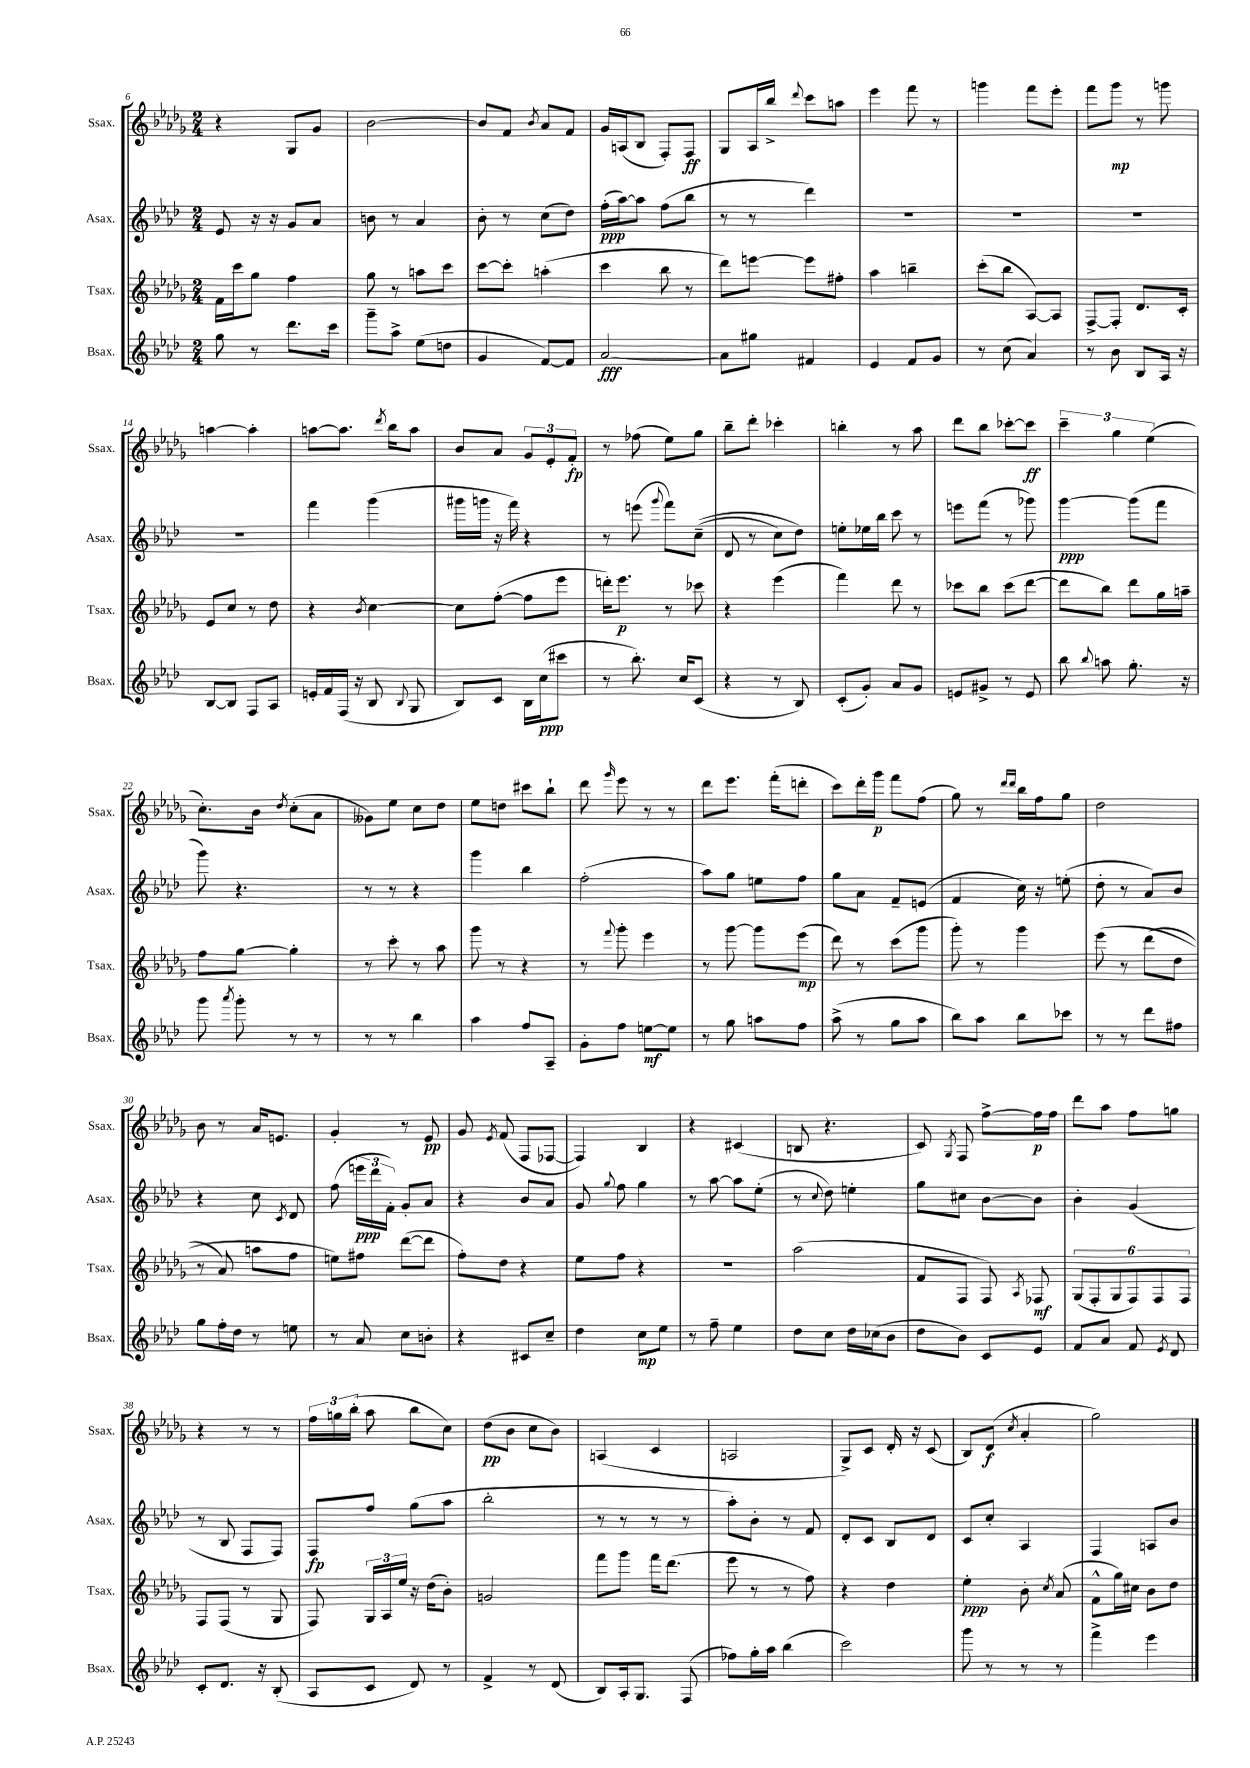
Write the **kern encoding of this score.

**kern	**kern	**kern	**kern
*staff4	*staff3	*staff2	*staff1
*clefG2	*clefG2	*clefG2	*clefG2
*k[b-e-a-d-]	*k[b-e-a-d-g-]	*k[b-e-a-d-]	*k[b-e-a-d-g-]
*M2/4	*M2/4	*M2/4	*M2/4
8gg	16f	8e-	4r
.	16ccc	.	.
8r	8gg-	16r	.
.	.	16r	.
8.ddd-	4ff	8g	8G-
.	.	8a-	8g-
16ccc	.	.	.
=	=	=	=
8ggg~	8gg-	8b	[2b-
8aa-^	8r	8r	.
(8ee-	8aa	4a-	.
8dd	8ccc	.	.
=	=	=	=
4g	[8ccc	8b-'	8b-]
.	8ccc']	8r	8f
.	.	.	8qb-
[8f)	(4aa'	(8cc	8a-
8f]	.	8dd-)	8f
=	=	=	=
[2a-	4ccc	(16ff'	16g-
.	.	[16aa-)	(16A
.	.	8aa-]	8B-
.	8bb-	(8ff	8F')
.	8r	8bb-	8F
=	=	=	=
8a-]	8ddd-)	8r	8G-
8gg#	[8eee	8r	16A-
.	.	.	16bb-^
.	.	.	8qqddd-
4f#	8eee]	4ddd-)	8ccc
.	8ff#'	.	8aa
=	=	=	=
4e-	4aa-	2r	4eee-
8f	4bb~	.	8fff
8g	.	.	8r
=	=	=	=
8r	(8ccc'	2r	4ggg
(8cc	8bb-	.	.
4a-)	[8A-)	.	8fff
.	8A-]	.	8eee-'
=	=	=	=
8r	[8F^	2r	8fff
8b-	8F']	.	8ggg-
8B-	8.d-	.	8r
16A-	.	.	8ggg
16r	16c'	.	.
=	=	=	=
[8B-	8e-	2r	[4aa
8B-]	8cc	.	.
8F	8r	.	4aa']
8A-	8dd-	.	.
=	=	=	=
16e'	4r	4fff	[8aa
16f	.	.	.
(16F	.	.	8.aa]
16r	.	.	.
.	8qb-	.	.
8B-	[4cc	(4ggg	.
.	.	.	8qddd-
.	.	.	16bb-
8qqB-	.	.	.
8G	.	.	8aa
=	=	=	=
8B-)	8cc]	16ggg#	8b-
.	.	16ggg	.
8c	([8ff'	16r	8a-
.	.	16fff)	.
16B-	8ff]	4r	12g-
(16cc	.	.	.
.	.	.	12e-'
8ccc#	8eee-	.	.
.	.	.	12f'
=	=	=	=
8r	16ddd')	8r	8r
.	8.eee-	.	.
8.bb-')	.	(8eee	(8ff-
.	.	8qqggg	.
.	8r	8fff)	8ee-)
16cc	.	.	.
(8c	8ccc-	&((8cc~	8gg-
=	=	=	=
4r	4r	8d-	8bb-~
.	.	8r	8ddd-'
8r	(4eee-	8cc)	4ccc-'
8B-)	.	8dd-&)	.
=	=	=	=
(8c'	4fff)	8ee'	4bb'
8g')	.	16ee-	.
.	.	16bb-	.
8a-	8ddd-	8ccc	8r
8g	8r	8r	8aa-
=	=	=	=
8e	8ccc-	8eee	8ddd-
8g#^	8bb-	(8fff	8bb-
8r	(8ccc-	8r	[8ccc-'
8e	[8ddd-	8ggg-)	8ccc-]
=	=	=	=
8bb-	8ddd-]	[4ggg	6ccc~
8qqbb-	.	.	.
8aa	8bb-)	.	.
.	.	.	6gg-
8.gg'	8ddd-	(8ggg]	.
.	.	.	(6ee-
.	16gg-	8fff	.
16r	16aa~	.	.
=	=	=	=
8ggg	8ff	8ggg)	8.cc')
8qaaa-	.	.	.
8ggg'	[8gg-	4.r	.
.	.	.	16b-
.	.	.	8qdd-
8r	4gg-']	.	(8cc'
8r	.	.	8a-
=	=	=	=
8r	8r	8r	8g--)
8r	8ccc'	8r	8ee-
4bb-	8r	4r	8cc
.	8aa-	.	8dd-
=	=	=	=
4aa-	8ggg-	4ggg	8ee-
.	8r	.	8dd
8ff	4r	4bb-	8ccc#
8A-~	.	.	8bb-`
=	=	=	=
8g'	8r	(2ff'	8ddd-
.	8qqfff	.	16qqggg-
8ff	8ggg-'	.	8eee-
[8ee	4eee-	.	8r
8ee]	.	.	8r
=	=	=	=
8r	8r	8aa-)	8ddd-
8gg	[8ggg-	8gg	8.eee-
8aa	8ggg-]	8ee	.
.	.	.	(16fff'
8ff	(8eee-	8ff	8ddd'
=	=	=	=
(8aa-^	8ddd-)	8gg	8ccc)
8r	8r	8a-	16ddd-'
.	.	.	16ggg-
8gg	(8ccc	8f~	8fff
8aa-	8ggg-	(8e	(8ff
=	=	=	=
8bb-)	8ggg-')	4f	8gg-)
8aa-	8r	.	8r
.	.	.	16qqddd-
.	.	.	16qqddd-
8bb-	4ggg-	16cc)	16bb-
.	.	16r	16ff
8ccc-	.	(8ee'	8gg-
=	=	=	=
8r	&(8eee-	8dd-'	2dd-
8r	8r	8r	.
8ddd-	(8ddd-	8a-)	.
8ff#	8dd-	8b-	.
=	=	=	=
8gg	8r	4r	8b-
16ff'	8a-)	.	8r
16dd-	.	.	.
8r	8aa	8cc	16a-
.	.	.	8.e
.	.	8qc	.
8ee	8ff	8d-	.
=	=	=	=
8r	8ee&)	(8ff	4g-'
8a-	8ff#	24eee	.
.	.	24ddd-	.
.	.	24f')	.
8cc	([8ddd-	8g'	8r
8b'	8ddd-]	8a-	8e-
=	=	=	=
4r	8ff')	4r	8g-
.	.	.	8qe-
.	8dd-	.	(8f
8c#	4r	8b-	8F
8cc~	.	8a-	[8F-
=	=	=	=
4dd-	8ee-	8g	4F-])
.	.	8qqgg	.
.	8ff	8ff	.
8cc	4r	4gg	4B-
8ee-	.	.	.
=	=	=	=
8r	2r	8r	4r
8ff~	.	[8aa-	.
4ee-	.	8aa-]	(4c#
.	.	(8ee-'	.
=	=	=	=
8dd-	(2aa-	8r	8B
.	.	8qqcc	.
8cc	.	8dd-)	4.r
16dd-	.	4ee'	.
(16cc-	.	.	.
8b-	.	.	.
=	=	=	=
8dd-	8f	8gg	8c)
.	.	.	8qG-
8b-)	8F	8cc#	8F
8c	8F)	[8b-	[8ff^
.	8qA-	.	.
8e-	8F-	8b-]	16ff]
.	.	.	16ff
=	=	=	=
8f	(12G-	4b-'	8ddd-
.	12F'	.	.
8a-	.	.	8aa-
.	12G-	.	.
8f	12F)	(4g	8ff
.	12F	.	.
8qe-	.	.	.
8d-	.	.	8gg
.	12F	.	.
=	=	=	=
8c'	8F	8r	4r
8.d-	(8F	8B-	.
.	8r	8F	8r
16r	.	.	.
(8B-'	8G-	8F)	8r
=	=	=	=
8A-	8F)	8F	24ff
.	.	.	24gg
.	.	.	(24bb-'
8c	24G-	8ff	8aa-
.	24A-	.	.
.	24ee-	.	.
8d-)	16r	(8gg	8bb-
.	(16dd-	.	.
8r	8b-')	8aa-	8cc)
=	=	=	=
4f^	2g	2bb-'	(8dd-
.	.	.	8b-
8r	.	.	8cc
(8d-	.	.	8b-)
=	=	=	=
8B-)	8fff	8r	(4A
16A-'	8ggg-	8r	.
8.G	.	.	.
.	16fff	8r	4c
.	(8.ddd-	.	.
(8F	.	8r	.
=	=	=	=
8ff-)	8eee-	8aa-')	2A
16gg'	8r	8b-'	.
16aa-	.	.	.
(4bb-	8r	8r	.
.	8ff)	8f	.
=	=	=	=
2ccc)	4r	8d-'	8G-^)
.	.	8c	8c
.	4dd-	8B-	16d-'
.	.	.	16r
.	.	8d-	(8c
=	=	=	=
8ggg	4ee-'	8c	8B-)
8r	.	8cc'	(8d-
.	.	.	8qcc
8r	8b-'	4A-	4a-'
.	8qcc	.	.
8r	(8a-	.	.
=	=	=	=
4fff^	8f^^	4F	2gg-)
.	16gg-)	.	.
.	16cc#	.	.
4eee-	8b-	8A	.
.	8dd-	8b-	.
==	==	==	==
*-	*-	*-	*-
